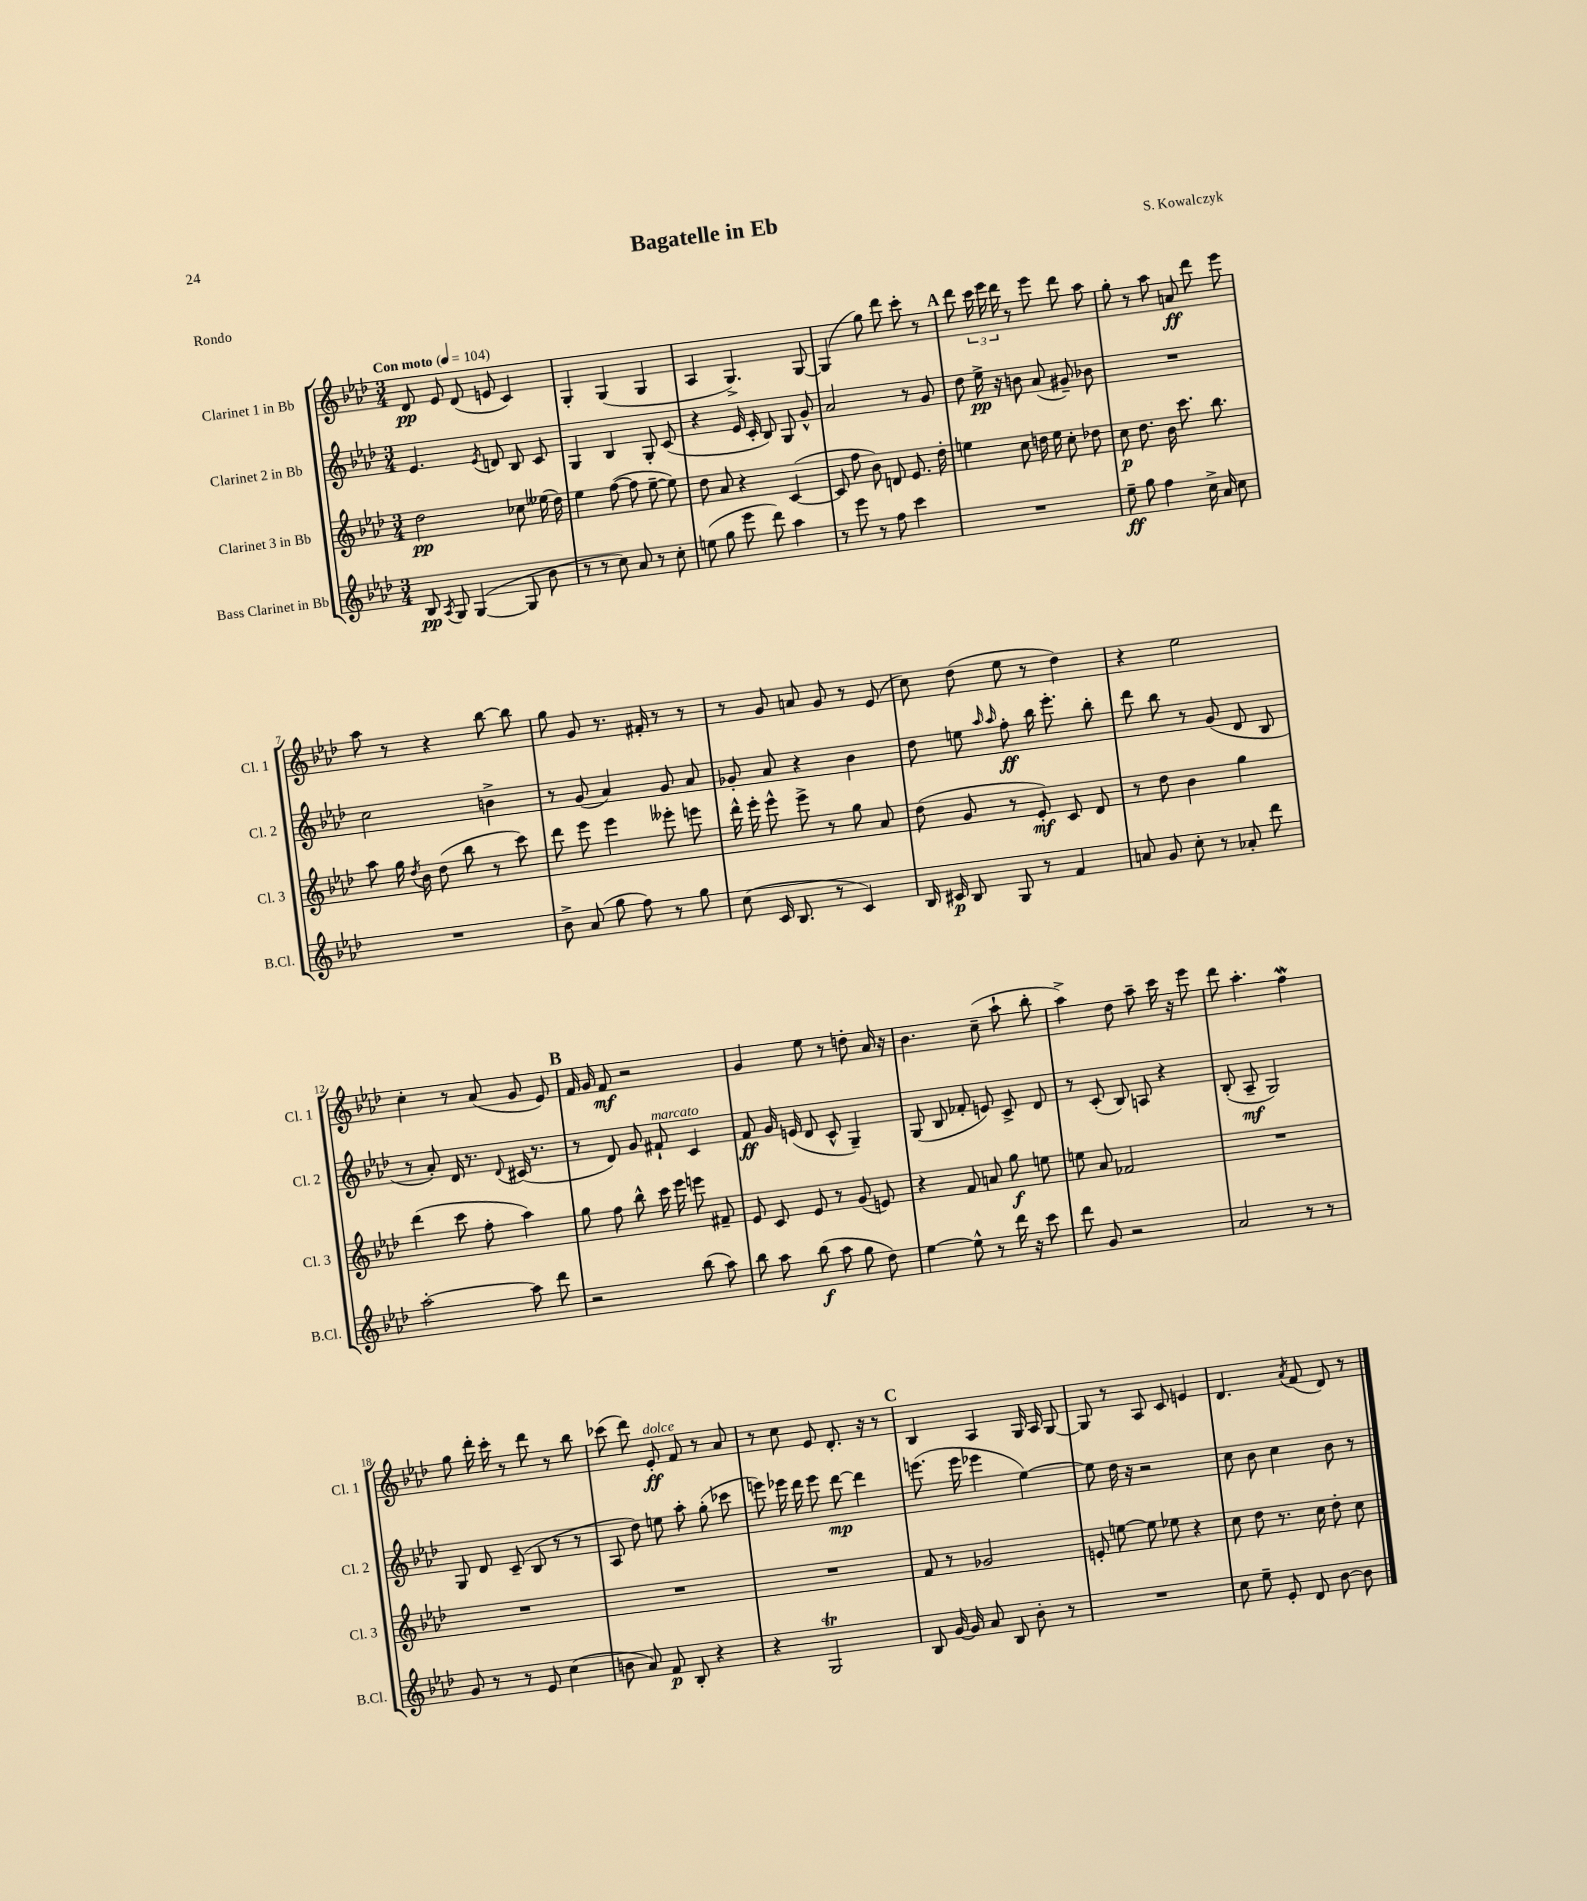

**kern	**kern	**kern	**kern
*staff4	*staff3	*staff2	*staff1
*clefG2	*clefG2	*clefG2	*clefG2
*k[b-e-a-d-]	*k[b-e-a-d-]	*k[b-e-a-d-]	*k[b-e-a-d-]
*M3/4	*M3/4	*M3/4	*M3/4
*MM104	*MM104	*MM104	*MM104
8B-/	2dd-\	4.e-/	8d-/
8qA-/	.	.	.
8G/	.	.	8e-/
([4G/	.	.	(8d-/
.	.	8qe-/	.
.	.	8d/	8e/
8G/]	8cc-\	8B-/	4c/)
8b-\	(16ee--\	8c/	.
.	16dd-\)	.	.
=	=	=	=
8r	4ee-\	4G/	4G'/
8r	.	.	.
8cc\)	([8ff\	4B-/	(4G/
8a-/	8ff\]	.	.
8r	[8ee-~\	8G'/	4G/
8cc'\	8ee-\])	(8c/	.
=	=	=	=
(8ee\	8dd-\	4r	4A-/
8gg\	8a-/	.	.
8eee-\	4r	16e-/	4.G^/)
.	.	16c'/	.
8ddd-\)	.	8B-/)	.
4aa-\	([4c/	8G/	.
.	.	8g^^/	[8G/
=	=	=	=
8r	8c/]	2a-/	(4G/]
8eee-\	8ff\	.	.
8r	8b-\)	.	8gg\)
8ff\	8d/	.	8ddd-\
4ccc\	8.e-/	8r	8ccc'\
.	.	8g/	8r
.	16dd-'\	.	.
=	=	=	=
2.r	4ee\	8dd-\	8ddd-\
.	.	16ee-^\	24ccc\
.	.	.	24eee-\
.	.	16r	.
.	.	.	24ddd-\
.	8cc\	8b\	8r
.	16dd\	(8a-/	8eee-\
.	16ee\	.	.
.	8cc'\	8g#~/)	8ddd-\
.	8dd-\	8b-\	8aa-\
=	=	=	=
8ee-~\	8cc\	2.r	8gg'\
8gg\	8.dd-\	.	8r
4ff\	.	.	8aa-\
.	16b-\	.	.
.	8.ccc\	.	8a/
16cc^\	.	.	8ddd-\
16a-/	8.bb-\	.	.
8cc\	.	.	8eee-\
=	=	=	=
2.r	8aa-\	2cc\	8aa-\
.	16gg\	.	8r
.	8qdd-/	.	.
.	16b-\	.	.
.	(8dd-\	.	4r
.	8bb-\	.	.
.	8r	4b^\	[8bb-\
.	8ccc\)	.	8bb-\]
=	=	=	=
8b-^\	8ddd-\	8r	8gg\
(8a-/	8eee-\	(8g/	8g/
8gg\	4eee-\	4a-/)	8.r
8ff\)	.	.	.
.	.	.	16f#'/
8r	8eee--'\	8g/	8r
8gg\	8eee\	8a-/	8r
=	=	=	=
(8cc\	16ddd-^^\	8g-'/	8r
.	16eee-'\	.	.
16c/	8eee-^^\	8a-/	8g/
8.B-/	.	.	.
.	8eee-^\	4r	8a/
8r	8r	.	8g/
4c/)	8gg\	4b-\	8r
.	8a-/	.	(8e-/
=	=	=	=
16B-/	(8dd-\	8dd-\	8cc\)
16c#/	.	.	.
8B-/	8g/	8ee\	(8dd-\
.	.	16qqaa-/	.
.	.	16qqaa-/	.
8G/	8r	8ff'\	8ee-\
8r	8e-'/)	16bb-\	8r
.	.	8.eee-'\	.
4f/	8c/	.	4dd-\)
.	8d-/	8bb-'\	.
=	=	=	=
8a/	8r	8ddd-\	4r
8g/	8dd-\	8bb-\	.
8cc'\	4b-\	8r	2ee-\
8r	.	(8g/	.
8a-'/	4gg\	8d-/	.
8ddd-\	.	8B-/	.
=	=	=	=
[2aa-'\	(4ddd-\	8r	4cc'\
.	.	8a-'/)	.
.	8ccc\	16d-/	8r
.	.	8.r	.
.	8ff'\	.	(8a-/
.	.	8qqd-/	.
8aa-\]	4aa-\)	(16c#/	8g/
.	.	8.r	.
8ddd-\	.	.	8e-/)
=	=	=	=
2r	8gg\	8r	16f/
.	.	.	16g/
.	8ff\	8d-/)	8f/
.	8bb-^^\	8g/	2r
.	16ccc\	8f#`/	.
.	16eee-\	.	.
(8bb-\	8eee\	4c/	.
8aa-\)	8f#~/	.	.
=	=	=	=
8bb-\	8e-/	8f/	4g/
8aa-\	8c/	16g/	.
.	.	(16e/	.
(8bb-\	8e-/	8d-/	8ee-\
8aa-\	8r	8c^^/	8r
8gg\	(8g/	4G~/)	8dd'\
8dd-\)	8e/)	.	16a-/
.	.	.	16r
=	=	=	=
[4ee-\	4r	(8G/	4.b-\
.	.	8B-/	.
8ee-^^\]	8f/	8f-'/	.
8r	8a/	8e/)	(8cc~\
16ddd-\	8gg\	8c^/	8aa-`\
16r	.	.	.
8ccc\	8ee\	8d-/	8bb-'\
=	=	=	=
8ddd-\	8ee\	8r	4aa-^\)
8g/	8a-/	(8c'/	.
2r	2f-/	8B-/)	8dd-\
.	.	8A/	8aa-~\
.	.	4r	16ccc\
.	.	.	16r
.	.	.	8eee-\
=	=	=	=
2a-/	2.r	(8B-'/	8ddd-\
.	.	8A-~/	4.aa-'\
.	.	2G/)	.
8r	.	.	4ff\
8r	.	.	.
=	=	=	=
8g/	2.r	8G/	8gg\
8r	.	8d-/	16ddd-'\
.	.	.	16ccc'\
8r	.	(8c~/	8r
8e-/	.	8B-/	8ddd-\
(4cc\	.	8r	8r
.	.	8r	8bb-\
=	=	=	=
8b\	2.r	8A-/	(8ccc-\
8a-/)	.	8dd-\)	8ddd-\)
8f/	.	8ee\	8e-'/
8B-'/	.	8aa-'\	8f/
4r	.	(8gg'\	8r
.	.	8ccc-\	8a-/
=	=	=	=
4r	2.r	8eee\)	8r
.	.	16eee-\	8cc\
.	.	16ddd-\	.
2G/	.	8eee-\	8e-/
.	.	[8ddd-\	8.d-'/
.	.	4ddd-\]	.
.	.	.	16r
.	.	.	8r
=	=	=	=
8B-/	8f/	(8.eee\	4B-/
[16g/	8r	.	.
16g/]	.	16eee\	.
8a-/	2g-/	4eee-\	4A-/
8B-/	.	.	.
8b-'\	.	[4ee-\)	16G/
.	.	.	16A-/
8r	.	.	[8G/
=	=	=	=
2.r	8e'/	8ee-\]	8G/]
.	[8ee\	16dd-\	8r
.	.	16r	.
.	8ee\]	2r	8A-/
.	8ee-\	.	8c/
.	4r	.	4e/
=	=	=	=
8cc\	8cc\	8cc\	4.d-/
8ee-~\	8dd-\	8b-\	.
8e-'/	8.r	4cc\	.
.	.	.	8qa-/
8d-/	.	.	(8f/
.	16cc\	.	.
[8b-\	8dd-'\	8b-\	8d-/)
8b-\]	8cc\	8r	8r
==	==	==	==
*-	*-	*-	*-
